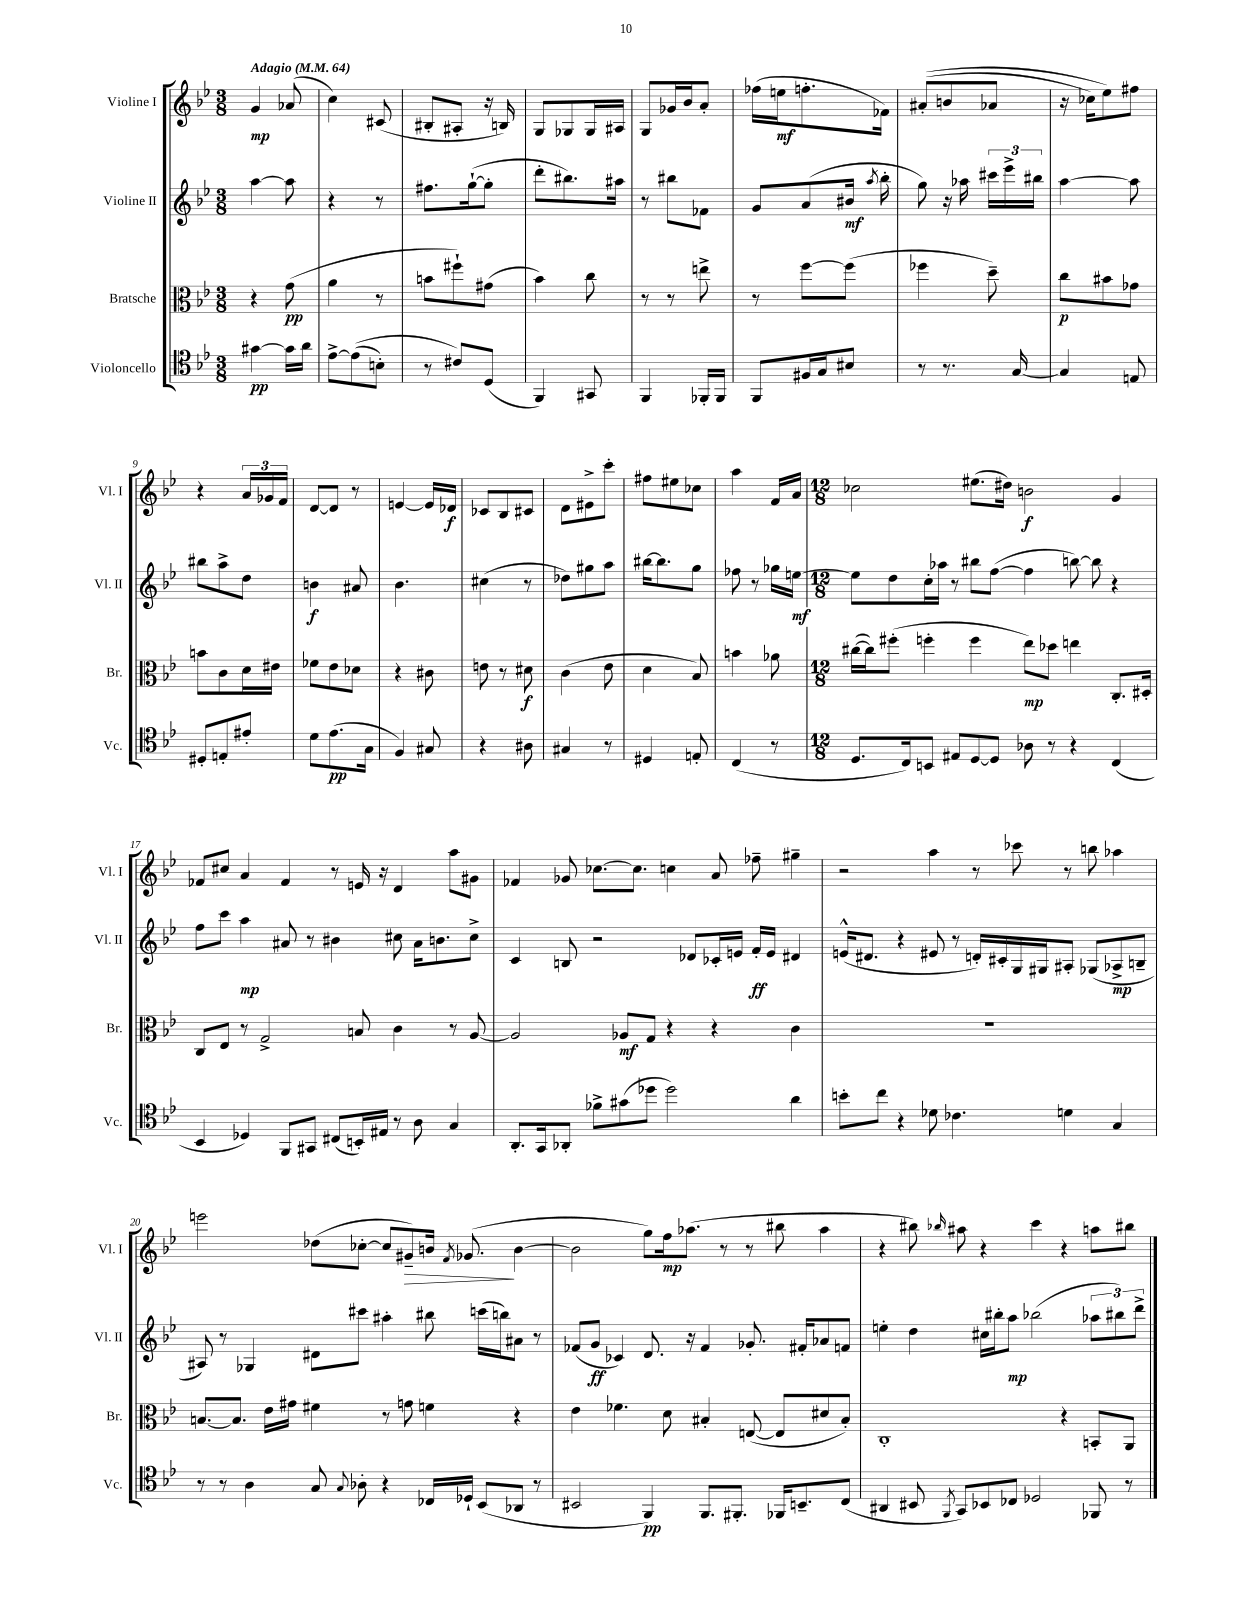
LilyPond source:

<<
\new StaffGroup <<
\new Staff = "s0" \with { instrumentName = "Violine I" shortInstrumentName = "Vl. I" } {
    \clef treble \key bes \major \numericTimeSignature \time 3/8 \tempo "Adagio" 4 = 64
    \autoBeamOff g'4\mp aes'8( |
    c''4) cis'8( |
    bis8[-. ais8]-. r16 b16) |
    g8[ ges8 ges16 ais16] |
    g8[ ges'16 bes'16 a'8]-. |
    fes''16[( e''16\mf f''8.-. fes'16]) |
    ais'8[-.(\( b'8 aes'8] |
    r16 ces''16[) ees''8\) fis''8] |
    r4 \tuplet 3/2 { a'16[ ges'16 f'16] } |
    d'8[~ d'8] r8 |
    e'4~ e'16[ des'16]\f |
    ces'8[ bes8 cis'8] |
    d'8[ eis'8-> c'''8]-. |
    fis''8[ eis''8 ces''8] |
    a''4 f'16[ a'16] |
    \numericTimeSignature \time 12/8 ces''2 eis''8.[( dis''16]) b'2\f g'4 |
    fes'8[ cis''8] a'4 fes'4 r8 e'16 r16 d'4 a''8[ gis'8] |
    fes'4 ges'8 ces''8.[~ ces''8.] c''4 a'8 fes''8-- gis''4-- |
    r2 a''4 r8 ces'''8 r8 b''8 aes''4 |
    e'''2 des''8[( ces''8]~-. ces''8[ gis'8--\>) b'16] \acciaccatura { f'8 } ges'8.\!( b'4~ |
    b'2 g''8[) f''16\mp aes''8.]( r8 r8 bis''8 aes''4 |
    r4 bis''8) \grace { bes''16 } ais''8 r4 c'''4 r4 a''8[ bis''8] \bar "|." |
}
\new Staff = "s1" \with { instrumentName = "Violine II" shortInstrumentName = "Vl. II" } {
    \clef treble \key bes \major \numericTimeSignature \time 3/8
    \autoBeamOff a''4~ a''8 |
    r4 r8 |
    fis''8.[ g''16~-!( g''8]-. |
    d'''8[-. bis''8.) ais''16] |
    r8 bis''8[ fes'8] |
    g'8[ a'8( bis'16]\mf \acciaccatura { a''8 } bes''16-. |
    g''8) r16 aes''16 \tuplet 3/2 { cis'''16[ ees'''16-> bis''16] } |
    a''4~ a''8 |
    bis''8[ a''8-> d''8] |
    b'4\f ais'8 |
    bes'4. |
    cis''4( r8 |
    des''8[) gis''8 a''8] |
    bis''16[~ bis''8. g''8] |
    fes''8 r8 ges''16[ e''16]~\mf |
    \numericTimeSignature \time 12/8 e''8[ d''8 c''16-. aes''16] r8 bis''8[ f''8]~( f''4 b''8~) b''8 r4 |
    f''8[ c'''8] a''4\mp ais'8 r8 bis'4 cis''8 ais'16[ b'8. cis''8]-> |
    c'4 b8 r2 des'8[ ces'16-. e'16] f'16[-.\ff e'16] dis'4 |
    e'16[-^( dis'8.] r4 eis'8 r8 d'16[-.) cis'16-. g16 gis16 ais8]-. ges8[( aes8->\mp b8]-- |
    ais8) r8 ges4 dis'8[ cis'''8] ais''4-. bis''8 c'''16[( b''16) ais'8] r8 |
    fes'8[( g'8]\ff ces'4) d'8. r16 fes'4 ges'8.-. fis'16[-. aes'8 f'8] |
    e''4-. d''4 cis''16[ bis''16-. a''8]\mp bes''2( \tuplet 3/2 { aes''8[ bis''8) d'''8]-> } \bar "|." |
}
\new Staff = "s2" \with { instrumentName = "Bratsche" shortInstrumentName = "Br." } {
    \clef alto \key bes \major \numericTimeSignature \time 3/8
    \autoBeamOff r4 g'8\pp( |
    a'4 r8 |
    b'8[ fis''8-!) gis'8]( |
    bes'4) c''8 |
    r8 r8 e''8-> |
    r8 f''8[~ f''8]( |
    fes''4 d''8--) |
    c''8[\p bis'8 ges'8] |
    b'8[ c'8 d'16 eis'16] |
    fes'8[ ees'8 des'8] |
    r4 cis'8 |
    e'8 r8 dis'8\f |
    c'4( ees'8 |
    d'4 bes8) |
    b'4 aes'8 |
    \numericTimeSignature \time 12/8 cis''16[~( cis''16) fis''8]-.( f''4-. f''4 ees''8[\mp) des''8] e''4 c8.[-. dis16]-. |
    c8[ ees8] r8 g2-> b8 c'4 r8 a8~ |
    a2 aes8[\mf g8] r4 r4 c'4 |
    R1. |
    b8.[~ b8.] ees'16[ gis'16] fis'4 r8 g'8 f'4 r4 |
    ees'4 fes'4. d'8 bis4-. e8~( e8[ dis'8 bis8]-.) |
    c1-. r4 b,8[-. a,8] \bar "|." |
}
\new Staff = "s3" \with { instrumentName = "Violoncello" shortInstrumentName = "Vc." } {
    \clef tenor \key bes \major \numericTimeSignature \time 3/8
    \autoBeamOff gis'4~\pp gis'16[ a'16] |
    ees'8[~-> ees'8(\( b8]-.) |
    r8 cis'8[\) d8]( |
    f,4) gis,8 |
    f,4 fes,16[-. fes,16] |
    f,8[ fis16 g16 bis8] |
    r8 r8. g16~ |
    g4 e8 |
    dis8[-. e8-. eis'8]-. |
    d'8[ ees'8.\pp( g16] |
    f4) gis8 |
    r4 ais8 |
    gis4 r8 |
    dis4 e8-. |
    c4( r8 |
    \numericTimeSignature \time 12/8 d8.[ c16) b,8] eis8[ d8~ d8] aes8 r8 r4 c4( |
    bes,4 des4) f,8[ gis,8] cis8[( b,16-.) eis16] r8 a8 g4 |
    a,8.[-. g,16 aes,8]-. fes'8[-> gis'8( des''8] des''2) a'4 |
    b'8[-. c''8] r4 des'8 ces'4. d'4 g4 |
    r8 r8 a4 g8 \appoggiatura { g8 } aes8-. r4 ces16[ des16]-! bes,8[( aes,8] r8 |
    bis,2 f,4\pp) f,8.[ fis,8.]-. fes,16[ b,8.-- c8]( |
    ais,4 bis,8 \acciaccatura { f,8 } g,8[) bes,8 ces8] des2 fes,8 r8 \bar "|." |
}
>>
>>
